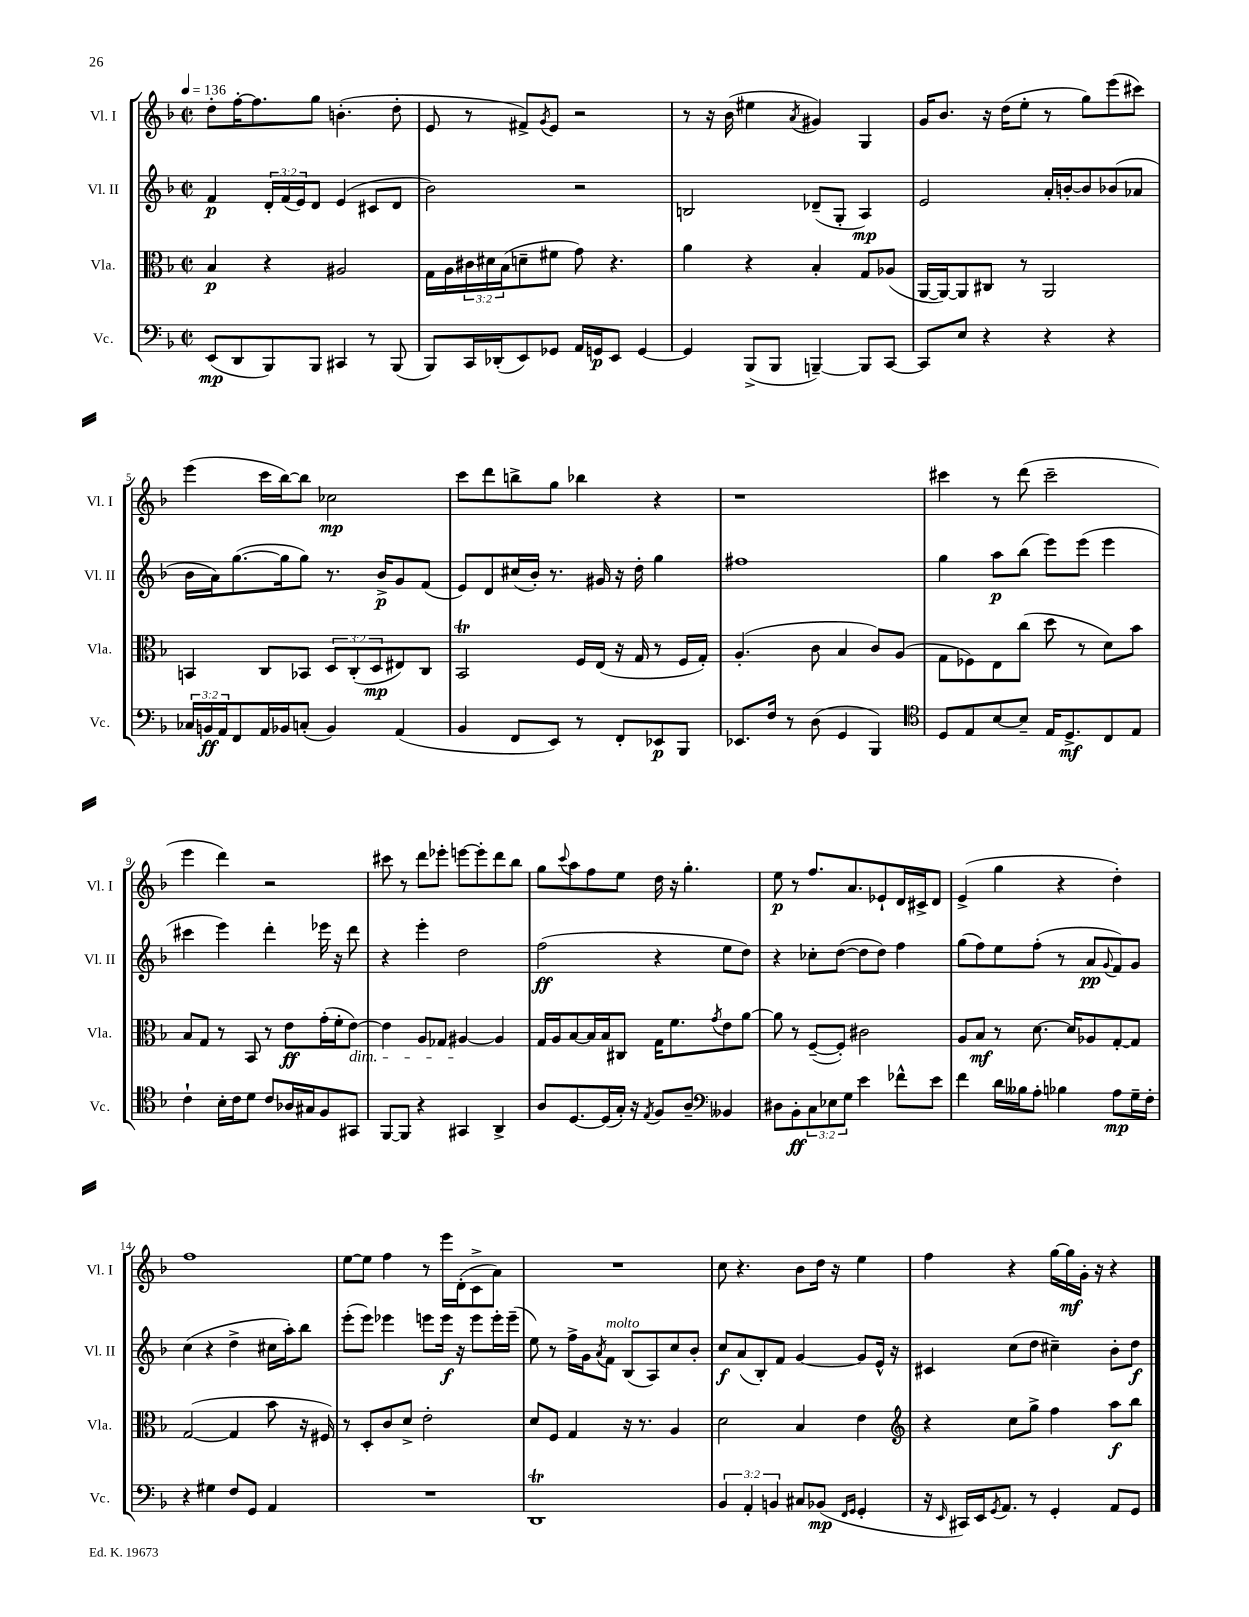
<<
\new StaffGroup <<
\new Staff = "s0" \with { instrumentName = "Vl. I" shortInstrumentName = "Vl. I" } {
    \clef treble \key f \major \defaultTimeSignature \time 2/2 \tempo 4 = 136
    d''8-. f''16~-. f''8. g''8 b'4.-.( d''8-. |
    e'8 r8 fis'8->) \acciaccatura { g'8 } e'8 r2 |
    r8 r16 bes'16( eis''4 \acciaccatura { a'8 } gis'4) g4 |
    g'16 bes'8. r16 d''16( e''8-. r8 g''8) e'''8( cis'''8) |
    e'''4( c'''16 bes''16~) bes''8 ces''2\mp |
    c'''8 d'''8 b''8-> g''8 bes''4 r4 |
    r1 |
    cis'''4 r8 d'''8( cis'''2-- |
    e'''4 d'''4) r2 |
    cis'''8 r8 d'''8 ees'''8-. e'''8~ e'''8-. d'''8 bes''8 |
    g''8 \appoggiatura { c'''8 } a''8 f''8 e''8 d''16 r16 g''4.-. |
    e''8\p r8 f''8. a'8. ees'8-! d'16 cis'16-> d'8 |
    e'4->( g''4 r4 d''4-.) |
    f''1 |
    e''8~ e''8 f''4 r8 e'''16 d'16-.( c'8-> a'8) |
    R1 |
    c''8 r4. bes'8 d''16 r16 e''4 |
    f''4 r4 g''16~ g''16\mf g'16-. r16 r4 \bar "|." |
}
\new Staff = "s1" \with { instrumentName = "Vl. II" shortInstrumentName = "Vl. II" } {
    \clef treble \key f \major \defaultTimeSignature \time 2/2 \override Staff.TupletNumber.text = #tuplet-number::calc-fraction-text
    f'4\p \tuplet 3/2 { d'16-. f'16( e'16) } d'8 e'4( cis'8 d'8 |
    bes'2) r2 |
    b2 des'8--( g8-. a4\mp) |
    e'2 a'16-. b'16~-. b'8 bes'8( aes'8 |
    bes'16 a'16) g''8.~( g''16 g''8) r8. bes'16->\p g'8 f'8( |
    e'8) d'8 cis''16( bes'16-.) r8. gis'16 r16 d''16-. g''4 |
    fis''1 |
    g''4 a''8\p bes''8( e'''8) e'''8( e'''4 |
    cis'''4 e'''4) d'''4-. ees'''16 r16 d'''8 |
    r4 e'''4-. d''2 |
    f''2\ff( r4 e''8 d''8) |
    r4 ces''8-. d''8~( d''8 d''8) f''4 |
    g''8( f''8) e''8 f''8-.( r8 a'8\pp \appoggiatura { g'8 } f'8) g'8 |
    c''4( r4 d''4-> cis''16 a''16-.) bes''8 |
    e'''8-.( e'''8) ees'''4 e'''8 e'''16\f r16 e'''8 e'''16-. e'''16--( |
    e''8) r8 f''16-> g'16 \acciaccatura { a'8 } f'8^\markup { \italic "molto" } bes8( a8) c''8 bes'8-. |
    c''8\f a'8( bes8-.) f'8 g'4~ g'8 e'16-^ r16 |
    cis'4 c''8( d''8 cis''4--) bes'8-. d''8\f \bar "|." |
}
\new Staff = "s2" \with { instrumentName = "Vla." shortInstrumentName = "Vla." } {
    \clef alto \key f \major \defaultTimeSignature \time 2/2 \override Staff.TupletNumber.text = #tuplet-number::calc-fraction-text
    bes4\p r4 ais2 |
    g16 a16 \tuplet 3/2 { cis'16 dis'16 bes16( } d'8-- fis'8 g'8) r4. |
    a'4 r4 bes4-. g8 aes8( |
    a,16~ a,16~) a,8 cis8 r8 a,2 |
    b,4 c8 bes,8 \tuplet 3/2 { d8 c8-.( d8\mp } eis8) c8 |
    bes,2\trill f16 e16( r16 g16 r8 f16 g16-.) |
    a4.-.( c'8 bes4 c'8) a8( |
    g8 fes8) e8 c''8( d''8 r8 d'8) bes'8 |
    bes8 g8 r8 bes,8 r8 e'8\ff g'16-.( f'16-. e'8~\dim) |
    e'4 a8 ges8 ais4~\! ais4 |
    g16 a16 bes8~ bes16 bes16 cis8 g16 f'8. \acciaccatura { g'8 } e'8 a'8~ |
    a'8 r8 f8~--( f8-.) cis'2 |
    a8 bes8\mf r8 d'8.~ d'16 aes8 g8~-. g8 |
    g2~( g4 bes'8 r16 fis16) |
    r8 d8-. c'8 d'8-> e'2-. |
    d'8 f8 g4 r16 r8. a4 |
    d'2 bes4 e'4 |
    \clef treble r4 c''8 g''8-> f''4 a''8\f bes''8 \bar "|." |
}
\new Staff = "s3" \with { instrumentName = "Vc." shortInstrumentName = "Vc." } {
    \clef bass \key f \major \defaultTimeSignature \time 2/2 \override Staff.TupletNumber.text = #tuplet-number::calc-fraction-text
    e,8\mp( d,8 bes,,8) bes,,8 cis,4 r8 bes,,8( |
    bes,,8) c,16 des,16-.( e,8) ges,8 a,16 g,16\p e,8 g,4~ |
    g,4 bes,,8->( bes,,8 b,,4~--) b,,8 c,8~ |
    c,8 e8 r4 r4 r4 |
    \tuplet 3/2 { ces16 b,16\ff a,16 } f,8 a,16 bes,16 c8-.( bes,4) a,4( |
    bes,4 f,8 e,8) r8 f,8-. ees,8\p bes,,8 |
    ees,8. f16 r8 d8( g,4 bes,,4) |
    \clef tenor d8 e8 bes8~ bes8-- e16 d8.->\mf c8 e8 |
    c'4-! bes16-. c'16 d'8 c'8 aes16 gis16 f8 gis,8 |
    f,8~ f,8 r4 gis,4 a,4-> |
    a8 d8.~ d16( g16-.) r16 \acciaccatura { e8 } f8 a8-- \clef bass beses,4 |
    dis8 bes,8-.\ff \tuplet 3/2 { c8 ees8 g8 } e'4 fes'8-^ e'8 |
    f'4 d'16 beses16 a8-. bes4 a8\mp g16-- f16-. |
    r4 gis4 f8 g,8 a,4 |
    R1 |
    d,1\trill |
    \tuplet 3/2 { bes,4 a,4-. b,4 } cis8 bes,8\mp( \grace { f,16 g,16 } g,4-. |
    r16 \grace { e,16 } cis,16) e,16 \acciaccatura { g,8 } a,8. r8 g,4-. a,8 g,8 \bar "|." |
}
>>
>>
